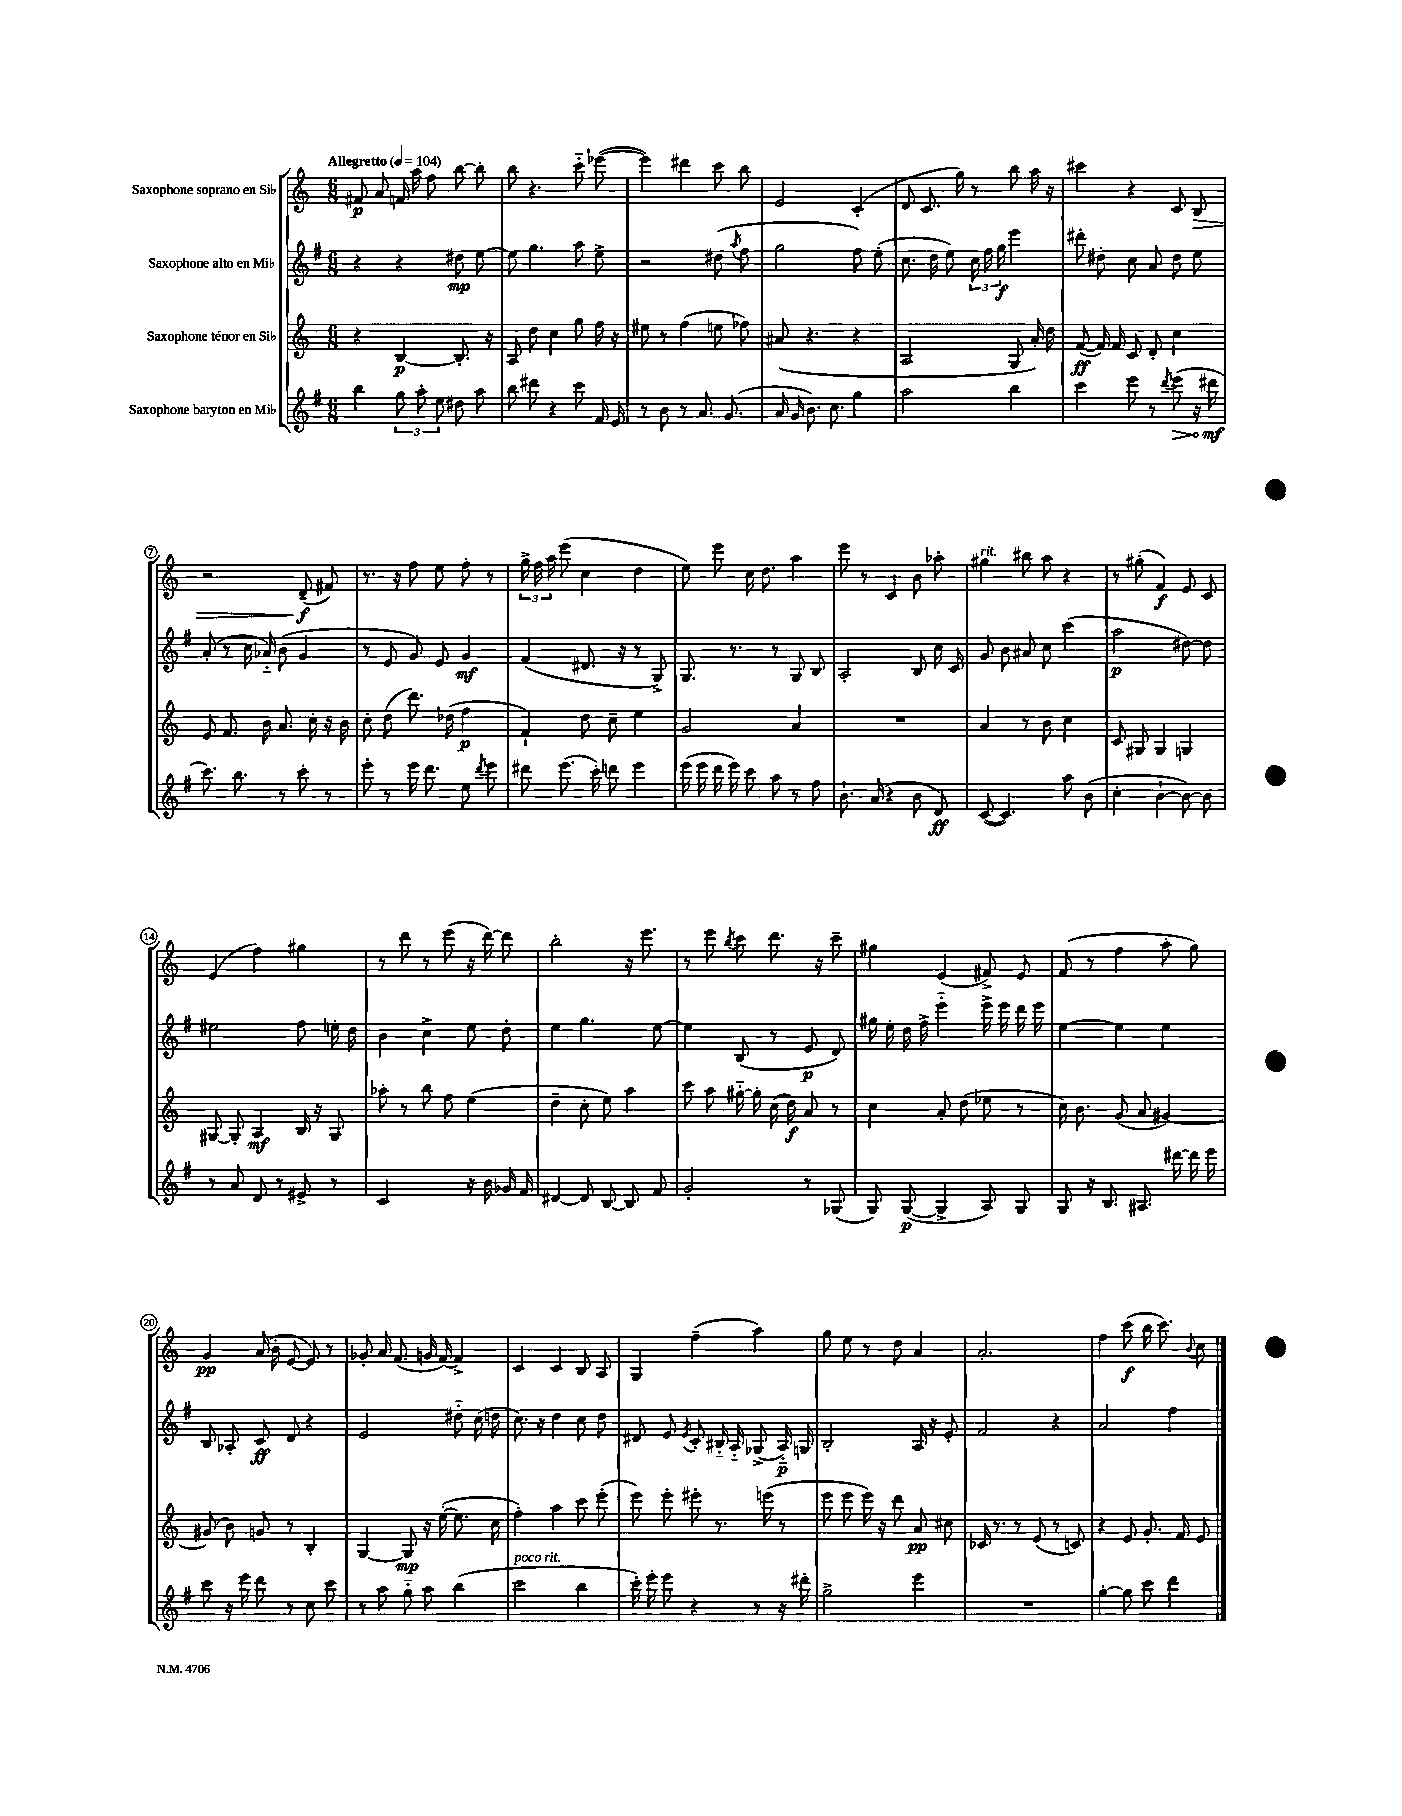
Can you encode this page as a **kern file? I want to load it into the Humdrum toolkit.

**kern	**dynam	**kern	**dynam	**kern	**dynam	**kern	**dynam
*part4	*part4	*part3	*part3	*part2	*part2	*part1	*part1
*staff4	*staff4	*staff3	*staff3	*staff2	*staff2	*staff1	*staff1
*I"Saxophone baryton en Mi♭	*	*I"Saxophone ténor en Si♭	*	*I"Saxophone alto en Mi♭	*	*I"Saxophone soprano en Si♭	*
*clefG2	*	*clefG2	*	*clefG2	*	*clefG2	*
*k[f#]	*	*k[]	*	*k[f#]	*	*k[]	*
*M6/8	*	*M6/8	*	*M6/8	*	*M6/8	*
*MM104	*	*MM104	*	*MM104	*	*MM104	*
=1	=1	=1	=1	=1	=1	=1	=1
!	!	!	!	!	!	!LO:TX:a:B:t=Allegretto	!
4bb\	.	4r	.	4r	.	8f#X/	p
.	.	.	.	.	.	8a/	.
12gg\	.	[4B/	p	4r	.	16fn/	.
.	.	.	.	.	.	16aa\	.
12aa'\	.	.	.	.	.	.	.
.	.	.	.	.	.	8ff\	.
12ee\	.	.	.	.	.	.	.
8dd#X\	.	8.B'/]	.	8dd#X\	mp	[8bb\	.
8aa\	.	.	.	[8ee\	.	8bb'\]	.
.	.	16r	.	.	.	.	.
=2	=2	=2	=2	=2	=2	=2	=2
8bb\	.	8A/	.	8ee\]	.	8bb\	.
8ddd#X\	.	8dd\	.	4.gg\	.	4.r	.
4r	.	4cc\	.	.	.	.	.
8ccc\	.	8gg\	.	8aa\	.	8ccc\	.
16f#/	.	16ff\	.	8ee^\	.	([8eee-X\	.
16e/	.	16r	.	.	.	.	.
=3	=3	=3	=3	=3	=3	=3	=3
8r	.	8ee#X\	.	2r	.	4eee-\])	.
8b\	.	8r	.	.	.	.	.
8r	.	(4ff\	.	.	.	4ddd#X\	.
8.a/	.	.	.	.	.	.	.
.	.	8een\	.	(8dd#X\	.	8ccc\	.
(8.g/	.	.	.	.	.	.	.
.	.	.	.	8qaa/	.	.	.
.	.	8ff-X\)	.	8ff#\	.	8bb\	.
=4	=4	=4	=4	=4	=4	=4	=4
16a/	.	(8a#X/	.	2gg\	.	2e/	.
16g/	.	.	.	.	.	.	.
8.b\)	.	4.r	.	.	.	.	.
8.cc\	.	.	.	.	.	.	.
4gg\	.	4r	.	8ff#\)	.	(4c'/	.
.	.	.	.	(8ee'\	.	.	.
=5	=5	=5	=5	=5	=5	=5	=5
2aa\	.	2A/	.	8.cc\	.	8d/	.
.	.	.	.	.	.	8.c/	.
.	.	.	.	16dd\	.	.	.
.	.	.	.	8ee\)	.	.	.
.	.	.	.	.	.	16gg\)	.
.	.	.	.	24cc\	.	8r	.
.	.	.	.	24ff#\	.	.	.
.	.	.	.	24gg\	f	.	.
4bb\	.	8G/	.	4eee\	.	8bb\	.
.	.	16a'/)	.	.	.	16aa\	.
.	.	16dd\	.	.	.	16r	.
=6	=6	=6	=6	=6	=6	=6	=6
4ccc\	.	([8f/	ff	8ddd#X'\	.	4ccc#X\	.
.	.	16f/])	.	8dd#X'\	.	.	.
.	.	16f/	.	.	.	.	.
8eee\	.	8c/	.	8cc\	.	4r	.
8r	.	8d'/	.	8a/	.	.	.
8qddd/	.	.	.	.	.	.	.
!	!LO:HP:b	!	!	!	!	!	!
(8eee\	>	4cc\	.	8dd#\	.	8c/	.
!	!	!	!	!	!	!	!LO:HP:b
16r	.	.	.	8ee\	.	8B/	>
16ddd#X\	mf	.	.	.	.	.	.
.	]	.	.	.	.	.	.
!!LO:LB:g=z
=7	=7	=7	=7	=7	=7	=7	=7
8.ccc\)	.	8e/	.	(8a'/	.	2r	.
.	.	8.f/	.	8r	.	.	.
8.bb\	.	.	.	.	.	.	.
.	.	.	.	16cc\	.	.	.
.	.	16b\	.	16a-X/)	.	.	.
8r	.	8.a/	.	(8b\	.	.	.
8ccc'\	.	.	.	4g/	.	(8d~/	f
.	.	16cc'\	.	.	.	.	.
8r	.	16r	.	.	.	8f#X/)	]
.	.	16b\	.	.	.	.	.
=8	=8	=8	=8	=8	=8	=8	=8
8eee'\	.	8cc'\	.	8r	.	8.r	.
8r	.	(8dd\	.	8e/	.	.	.
.	.	.	.	.	.	16r	.
16eee\	.	8.ddd\)	.	8g/)	.	8ff\	.
8.ddd\	.	.	.	.	.	.	.
.	.	.	.	8e/	.	8ee\	.
.	.	(16dd-X\	.	.	.	.	.
8ee\	.	4ff\	p	4g/	mf	8ff'\	.
8qddd/	.	.	.	.	.	.	.
8eee\	.	.	.	.	.	8r	.
=9	=9	=9	=9	=9	=9	=9	=9
8ddd#X\	.	4f`/)	.	(4f#/	.	24gg^\	.
.	.	.	.	.	.	24ff\	.
.	.	.	.	.	.	24aa\	.
(8.eee\	.	.	.	.	.	(8eee\	.
.	.	8dd\	.	8.d#X/	.	4cc\	.
16ccc'\)	.	.	.	.	.	.	.
8dddn\	.	8cc~\	.	.	.	.	.
.	.	.	.	16r	.	.	.
4eee\	.	4ee\	.	8r	.	4dd\	.
.	.	.	.	8G^/)	.	.	.
=10	=10	=10	=10	=10	=10	=10	=10
(16eee\	.	2g/	.	8.G/	.	8ee\)	.
16eee\	.	.	.	.	.	.	.
16ddd\	.	.	.	.	.	8eee\	.
16eee\)	.	.	.	8.r	.	.	.
8ccc\	.	.	.	.	.	16cc\	.
.	.	.	.	.	.	8.dd\	.
8aa\	.	.	.	8r	.	.	.
8r	.	4a/	.	8G/	.	4aa\	.
8ff#\	.	.	.	8B/	.	.	.
=11	=11	=11	=11	=11	=11	=11	=11
8.b`\	.	2.r	.	2A'/	.	8eee\	.
.	.	.	.	.	.	8r	.
(16a/	.	.	.	.	.	.	.
4r	.	.	.	.	.	4c/	.
8b\	.	.	.	8B/	.	8b\	.
8d/)	ff	.	.	16cc\	.	8aa-X'\	.
.	.	.	.	16c/	.	.	.
=12	=12	=12	=12	=12	=12	=12	=12
!	!	!	!	!	!	!LO:TX:a:i:t=rit.	!
([8c/	.	4a/	.	8g/	.	4gg#X\	.
4.c/])	.	.	.	8b\	.	.	.
.	.	8r	.	8a#X/	.	8bb#X\	.
.	.	8b\	.	8cc\	.	8aa\	.
8aa\	.	4cc\	.	(4ccc\	.	4r	.
(8b\	.	.	.	.	.	.	.
=13	=13	=13	=13	=13	=13	=13	=13
4cc'\	.	8c/	.	2aa\	p	8r	.
.	.	8G#X/	.	.	.	(8gg#X'\	.
[4b`\	.	4G#/	.	.	.	4f/)	f
8b\_)	.	4Gn/	.	[8dd#X\)	.	8e/	.
8b\]	.	.	.	8dd#\]	.	8c/	.
!!LO:LB:g=z
=14	=14	=14	=14	=14	=14	=14	=14
8r	.	[8G#X/	.	2ee#X\	.	(4e/	.
8a/	.	8G#'/]	.	.	.	.	.
8d/	.	4A/	mf	.	.	4ff\)	.
8r	.	.	.	.	.	.	.
8e#X^/	.	16B/	.	8ff#\	.	4gg#X\	.
.	.	16r	.	.	.	.	.
8r	.	8G#/	.	16een'\	.	.	.
.	.	.	.	16dd\	.	.	.
=15	=15	=15	=15	=15	=15	=15	=15
2c/	.	8aa-X'\	.	4b\	.	8r	.
.	.	8r	.	.	.	8ddd\	.
.	.	8bb\	.	4cc^\	.	8r	.
.	.	8ff\	.	.	.	(8eee\	.
16r	.	(4ee\	.	8ee\	.	16r	.
16b\	.	.	.	.	.	[16ddd\)	.
16g-X/	.	.	.	8dd'\	.	8ddd\]	.
16f#/	.	.	.	.	.	.	.
=16	=16	=16	=16	=16	=16	=16	=16
[4d#X/	.	4dd~\	.	4ee\	.	2bb'\	.
8d#/]	.	8cc'\	.	4.gg\	.	.	.
[8B/	.	8ee\)	.	.	.	.	.
8B/]	.	4aa\	.	.	.	16r	.
.	.	.	.	.	.	8.eee\	.
8f#/	.	.	.	[8ee\	.	.	.
=17	=17	=17	=17	=17	=17	=17	=17
2g'/	.	8ccc\	.	4ee\]	.	8r	.
.	.	8aa\	.	.	.	8eee\	.
.	.	.	.	.	.	8qbb/	.
.	.	[16gg#X\	.	(8B/	.	8ccc\	.
.	.	16gg#'\]	.	.	.	.	.
.	.	(16cc\	.	8r	.	8.ddd\	.
.	.	16dd\)	f	.	.	.	.
8r	.	8a/	.	8e/	p	.	.
.	.	.	.	.	.	16r	.
(8G-X/	.	8r	.	8d/)	.	8ccc~\	.
=18	=18	=18	=18	=18	=18	=18	=18
8G/)	.	4cc\	.	16gg#X\	.	4gg#X\	.
.	.	.	.	16ee'\	.	.	.
([8G/	p	.	.	16dd\	.	.	.
.	.	.	.	16ff#^\	.	.	.
4G^/]	.	8a'/	.	4eee\	.	(4e/	.
.	.	(8dd\	.	.	.	.	.
8A/)	.	8ee-X\	.	16eee^\	.	8f#X^/)	.
.	.	.	.	16eee\	.	.	.
8G/	.	8r	.	16ddd\	.	8e/	.
.	.	.	.	16eee\	.	.	.
=19	=19	=19	=19	=19	=19	=19	=19
8G/	.	16cc\)	.	[4ee\	.	(8f/	.
.	.	8.b\	.	.	.	.	.
16r	.	.	.	.	.	8r	.
8.B/	.	.	.	.	.	.	.
.	.	(8g/	.	4ee\]	.	4ff\	.
8.A#X/	.	8a/	.	.	.	.	.
.	.	[4g#X/)	.	4ee\	.	8aa'\	.
[16ddd#X\	.	.	.	.	.	.	.
16ddd#\]	.	.	.	.	.	8gg\)	.
16eee\	.	.	.	.	.	.	.
!!LO:LB:g=z
=20	=20	=20	=20	=20	=20	=20	=20
8ccc\	.	(8g#X/]	.	8B/	.	4g/	pp
16r	.	8b\)	.	8A-X'/	.	.	.
16eee\	.	.	.	.	.	.	.
8ddd\	.	8gn/	.	8c/	ff	(16a/	.
.	.	.	.	.	.	16b'\	.
8r	.	8r	.	8d/	.	[8e/	.
8cc\	.	4B'/	.	4r	.	8e/])	.
8ccc\	.	.	.	.	.	8r	.
=21	=21	=21	=21	=21	=21	=21	=21
8r	.	[4G/	.	2e/	.	8g-X'/	.
8aa\	.	.	.	.	.	16a/	.
.	.	.	.	.	.	(8.f/	.
8gg\	.	8G/]	mp	.	.	.	.
8aa\	.	16r	.	.	.	16gn/	.
.	.	([16ee'\	.	.	.	[16f/)	.
(4bb\	.	8.ee\]	.	8dd#X\	.	4f^/]	.
.	.	.	.	(16cc\	.	.	.
.	.	16cc\	.	16ddn\	.	.	.
=22	=22	=22	=22	=22	=22	=22	=22
!LO:TX:a:i:t=poco rit.	!	!	!	!	!	!	!
2ccc\	.	4ff'\)	.	8.cc\)	.	4c/	.
.	.	.	.	16r	.	.	.
.	.	4aa\	.	4dd\	.	4c/	.
4bb\	.	8ccc\	.	8cc\	.	8B/	.
.	.	(8eee'\	.	8dd\	.	8A/	.
=23	=23	=23	=23	=23	=23	=23	=23
16ccc'\)	.	8eee\)	.	8d#X/	.	4G/	.
16eee'\	.	.	.	.	.	.	.
8eee\	.	8eee'\	.	8e/	.	.	.
.	.	.	.	8qe/	.	.	.
4r	.	8eee#X'\	.	8c'/	.	(4ff~\	.
.	.	8.r	.	16B#X/	.	.	.
.	.	.	.	16A/	.	.	.
8r	.	.	.	(8G-X^/	.	4aa\)	.
.	.	(16eeen\	.	.	.	.	.
16r	.	8r	.	16A/)	p	.	.
16ddd#X'\	.	.	.	16Gn/	.	.	.
=24	=24	=24	=24	=24	=24	=24	=24
2gg^\	.	8eee\	.	2B'/	.	8gg\	.
.	.	8eee\	.	.	.	8ee\	.
.	.	16eee\)	.	.	.	8r	.
.	.	16r	.	.	.	.	.
.	.	8ddd\	.	.	.	8dd\	.
4eee\	.	8a/	pp	16A/	.	4a/	.
.	.	.	.	16r	.	.	.
.	.	8cc#X\	.	8e'/	.	.	.
=25	=25	=25	=25	=25	=25	=25	=25
2.r	.	16c-X/	.	2f#/	.	2.a'/	.
.	.	8.r	.	.	.	.	.
.	.	8r	.	.	.	.	.
.	.	(8e/	.	.	.	.	.
.	.	8r	.	4r	.	.	.
.	.	8cn/)	.	.	.	.	.
=26	=26	=26	=26	=26	=26	=26	=26
[4gg'\	.	4r	.	2a/	.	4ff\	.
8gg\]	.	8e/	.	.	.	(8ccc\	f
8ccc\	.	8.g'/	.	.	.	16bb\	.
.	.	.	.	.	.	8.ccc\)	.
4ddd\	.	.	.	4ff#\	.	.	.
.	.	16f/	.	.	.	.	.
.	.	.	.	.	.	8qqb/	.
.	.	8e/	.	.	.	8cc\	.
==	==	==	==	==	==	==	==
*-	*-	*-	*-	*-	*-	*-	*-
